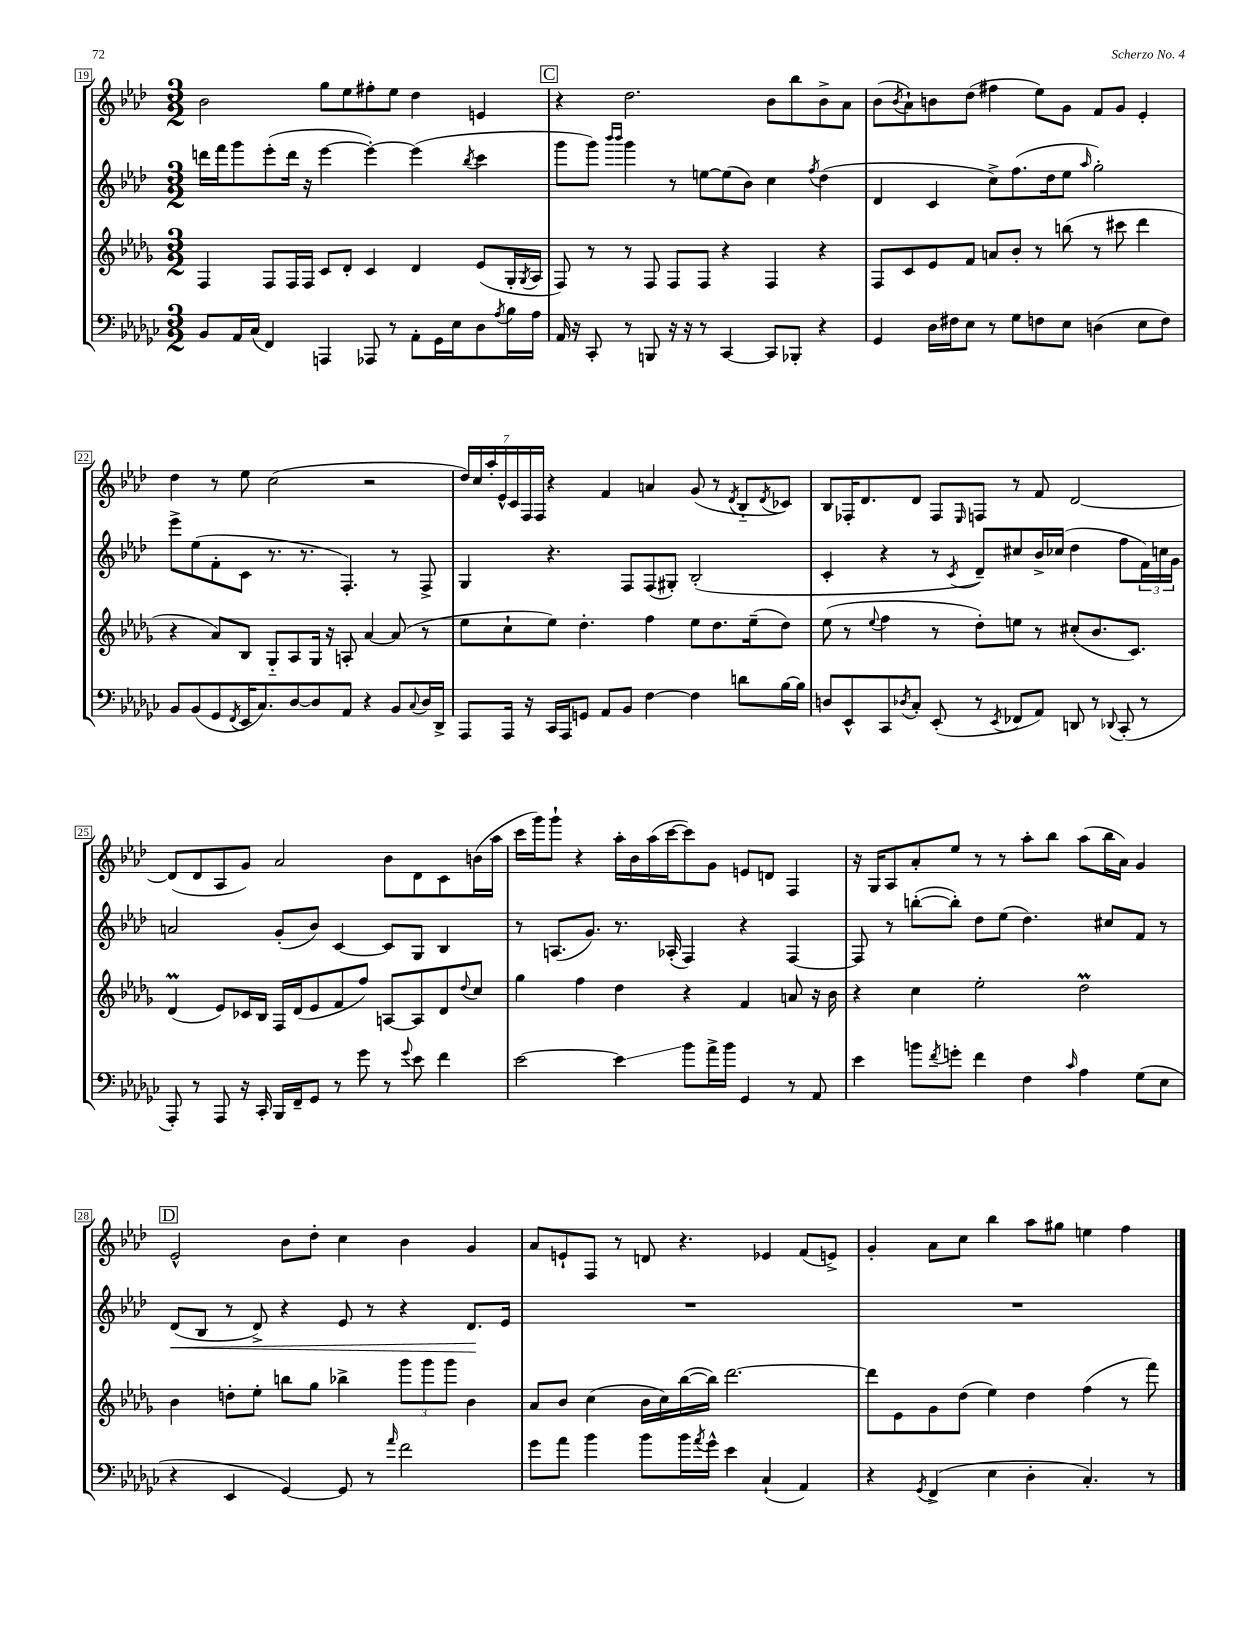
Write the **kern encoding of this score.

**kern	**kern	**kern	**kern
*staff4	*staff3	*staff2	*staff1
*clefF4	*clefG2	*clefG2	*clefG2
*k[b-e-a-d-g-c-]	*k[b-e-a-d-g-]	*k[b-e-a-d-]	*k[b-e-a-d-]
*M3/2	*M3/2	*M3/2	*M3/2
8BB-	4F	16ddd	2b-
.	.	16fff	.
16AA-	.	8ggg	.
(16C-	.	.	.
4FF)	8F	(8eee-'	.
.	16F	16ddd	.
.	16F	16r	.
4AAA	8c	[4eee-	8gg
.	8d-'	.	8ee-
8AAA-	4c	4eee-'_)	8ff#'
8r	.	.	8ee-
8AA-'	4d-	(4eee-]	4dd-
16GG-	.	.	.
16E-	.	.	.
.	.	8qbb-	.
8D-	(8e-	4ccc	4e
8qA-	.	.	.
16B-	16G-'	.	.
.	8qG-	.	.
16A-	16A-	.	.
=	=	=	=
16AA-	8F)	8ggg	4r
16r	.	.	.
8CC-'	8r	8ggg)	.
.	.	16qqbbb-	.
.	.	16qqbbb-	.
8r	8r	4ggg	2.dd-
8BBB	8F	.	.
16r	8F	8r	.
16r	.	.	.
8r	8F	[8ee	.
[4CC-	4r	(8ee]	.
.	.	8b-)	.
8CC-]	4F	4cc	8b-
8BBB-'	.	.	8bb-
.	.	8qff	.
4r	4r	(4dd-	8b-^
.	.	.	8a-
=	=	=	=
4GG-	8F	4d-	(8b-
.	.	.	8qb-
.	8c	.	8a-`)
16D-	8e-	4c	8b
16F#	.	.	.
8E-	8f	.	(8dd-
8r	8a	8cc^)	4ff#
8G-	8b-'	(8.ff	.
8F	8r	.	8ee-)
.	.	16dd-	.
8E-	(8bb	8ee-	8g
.	.	16qqaa-	.
(4D	8r	2gg')	8f
.	8ccc#	.	8g
8E-	4ddd-	.	4e-'
8F)	.	.	.
=	=	=	=
8BB-	4r	8eee-^	4dd-
(8BB-	.	(8ee-	.
8GG-	8a-)	8f'	8r
8qFF	.	.	.
16EE-	8B-	8c	8ee-
8.C-)	.	.	.
.	8G-'~	8.r	(2cc
[8D-	8A-	.	.
.	.	8.r	.
8D-]	16G-	.	.
.	16r	.	.
8AA-	8A'	4.F')	.
4r	[4a-	.	2r
8BB-	(8a-]	8r	.
8qqC-	.	.	.
16D-	8r	8F^	.
16DD-^	.	.	.
=	=	=	=
8AAA-	8ee-	4G	28dd-)
.	.	.	28cc
.	.	.	28aa-'
.	.	.	28e-^^
16AAA-	8cc`	.	.
.	.	.	28c
.	.	.	28F
16r	.	.	.
.	.	.	28F
16CC-	8ee-)	4.r	4r
16AAA-	.	.	.
8GG	4.dd-'	.	.
8AA-	.	.	4f
8BB-	.	8F	.
[4F	4ff	(8F	4a
.	.	8G#')	.
4F]	8ee-	(2B-'	(8g
.	8.dd-	.	8r
.	.	.	8qd-
8d	.	.	8B-'~
.	(16ee-~	.	.
.	.	.	8qd-
[16B-	8dd-)	.	8c-)
16B-]	.	.	.
=	=	=	=
8D	(8ee-	4c'	8B-
8EE-^^	8r	.	16F-'
.	.	.	8.d-
.	8qqee-	.	.
8CC-	4ff	4r	.
8qD-	.	.	.
8C-'	.	.	8d-
(8EE-'	8r	8r	8F-
.	.	8qc	16qqE-
8r	8dd-')	8d-~)	8F
8qEE-	.	.	.
8FF-	8ee	8cc#	8r
8AA-)	8r	16b-^	8f
.	.	(16cc-	.
8DD	(8cc#'	4dd-	[2d-
8r	8.b-	.	.
8qqDD-	.	.	.
(8CC-'	.	8ff	.
.	8.c)	.	.
8r	.	24f)	.
.	.	24cc	.
.	.	24g	.
=	=	=	=
8AAA-')	(4d-	2a	(8d-]
8r	.	.	8d-
8AAA-	8e-)	.	8A-
16r	16c-	.	8g)
16CC-'	16B-	.	.
16BBB-	16F	(8g'	2a-
16FF~	(16d-	.	.
8GG-	8e-	8b-)	.
8r	8f	[4c	.
8g-	8ff)	.	.
8r	[8A	8c]	8b-
8qqg-	.	.	.
8e-	8A]	8G	8d-
4f	8d-	4B-	8c
.	8qqdd-	.	.
.	8cc	.	(16b
.	.	.	16aa-
=	=	=	=
[2e-	4gg-	8r	16ccc
.	.	.	16ggg)
.	.	(8.A	8ggg`
.	4ff	.	4r
.	.	8.g)	.
4e-]	4dd-	8.r	16aa-'
.	.	.	16b-
.	.	.	(16aa-
.	.	(16A-'	[16ccc
8b-	4r	4F)	8ccc])
16a-^	.	.	8g
16b-	.	.	.
4GG-	4f	4r	8e
.	.	.	8d
8r	8a	[4F	4F
8AA-	16r	.	.
.	16b-	.	.
=	=	=	=
4e-	4r	8F]	16r
.	.	.	16G
.	.	8r	8A-
8b	4cc	([8bb'	8a-'
8qf	.	.	.
8g'	.	8bb'])	8ee-
4f	2ee-'	8dd-	8r
.	.	(8ee-	8r
4F	.	4.dd-)	8aa-'
.	.	.	8bb-
16qqc-	.	.	.
4A-	2dd-	.	(8aa-
.	.	8cc#	16bb-
.	.	.	16a-)
(8G-	.	8f	4g
8E-	.	8r	.
=	=	=	=
4r	4b-	(8d-	2e-^^
.	.	8B-	.
4EE-	8dd'	8r	.
.	8ee-'	8d-^)	.
[4GG-)	8bb	4r	8b-
.	8gg-	.	8dd-'
8GG-]	4bb-^	8e-	4cc
8r	.	8r	.
16qqa-	.	.	.
2f	12ggg-	4r	4b-
.	12ggg-	.	.
.	12ggg-	.	.
.	4b-	8.d-	4g
.	.	16e-	.
=	=	=	=
8g-	8a-	1.r	8a-
8a-	8b-	.	8e`
4b-	(4cc	.	8F
.	.	.	8r
8b-	16b-	.	8d
.	16cc)	.	.
16b-	([16bb-	.	4.r
8qa-	.	.	.
16g-^^	16bb-])	.	.
4e-	[2.ddd-	.	.
(4C-`	.	.	4e-
4AA-)	.	.	(8f
.	.	.	8e^)
=	=	=	=
4r	8ddd-]	1.r	4g'
.	8e-	.	.
8qGG-	.	.	.
(4FF^	8g-	.	8a-
.	(8dd-	.	8cc
4E-	4ee-)	.	4bb-
4D-'	4dd-	.	8aa-
.	.	.	8gg#
4.C-')	(4ff	.	4ee
.	8r	.	4ff
8r	8fff)	.	.
==	==	==	==
*-	*-	*-	*-
